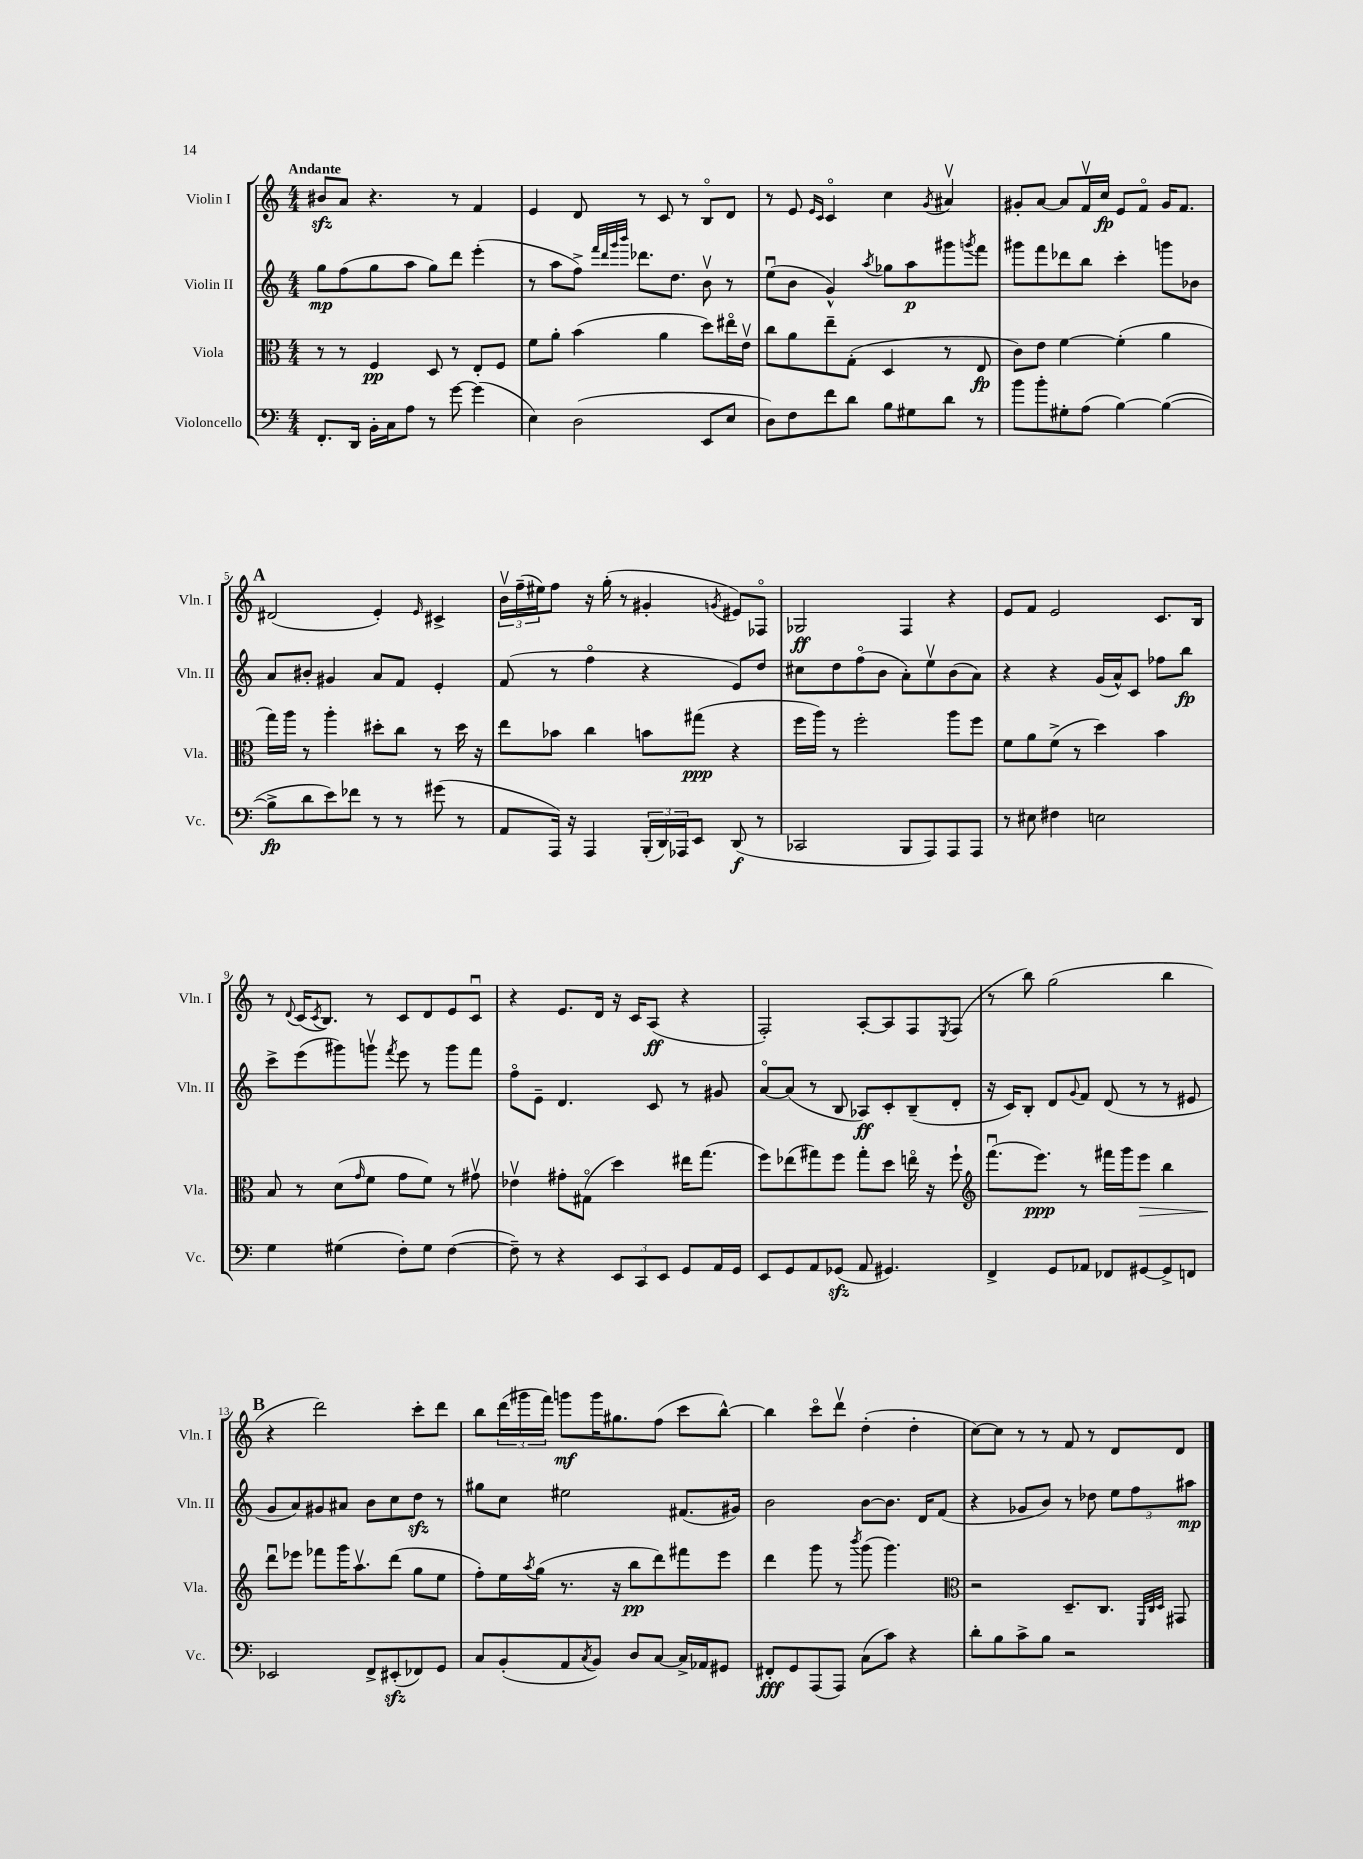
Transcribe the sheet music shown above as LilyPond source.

<<
\new StaffGroup <<
\new Staff = "s0" \with { instrumentName = "Violin I" shortInstrumentName = "Vln. I" } {
    \clef treble \key c \major \numericTimeSignature \time 4/4 \tempo "Andante"
    bis'8\sfz a'8 r4. r8 f'4 |
    e'4 d'8 r8 c'8 r8 b8\flageolet d'8 |
    r8 e'8 \grace { e'16 c'16 } c'4\flageolet c''4 \acciaccatura { g'8 } ais'4\upbow |
    gis'8-. a'8~ a'8 f'16\upbow c''16\fp e'8 f'8\flageolet gis'16 f'8. |
    \mark \markup { \bold "A" } dis'2( e'4-.) \grace { e'16 } cis'4-> |
    \tuplet 3/2 { b'16\upbow f''16--( eis''16) } f''8 r16 g''16-.( r8 gis'4-. \acciaccatura { g'8 } eis'8) fes8\flageolet |
    ges2\ff f4 r4 |
    e'8 f'8 e'2 c'8. b16 |
    r8 \appoggiatura { d'8 } c'16( \acciaccatura { c'8 } b8.) r8 c'8 d'8 e'8 c'8\downbow |
    r4 e'8. d'16 r16 c'16 a8\ff( r4 |
    f2-.) a8~-. a8 f8 \acciaccatura { e8 } f8( |
    r8 b''8) g''2( b''4 |
    \mark \markup { \bold "B" } r4 d'''2) c'''8-. d'''8 |
    b''8 \tuplet 3/2 { d'''16( gis'''16 f'''16) } g'''8\mf g'''16 gis''8. f''8( c'''8 b''8~-^) |
    b''4 c'''8\flageolet d'''8\upbow d''4-.( d''4-. |
    c''8~) c''8 r8 r8 f'8 r8 d'8 d'8 \bar "|." |
}
\new Staff = "s1" \with { instrumentName = "Violin II" shortInstrumentName = "Vln. II" } {
    \clef treble \key c \major \numericTimeSignature \time 4/4
    g''8\mp f''8( g''8 a''8 g''8) d'''8 e'''4-.( |
    r8 a''8 f''8->) \grace { f'''32 d'''32 g'''32 b'''32 } des'''8. d''8. b'8\upbow r8 |
    e''8\downbow( b'8 g'4-^) \acciaccatura { a''8 } ges''8 a''8\p gis'''8 \acciaccatura { g'''8 } f'''8 |
    gis'''8 f'''8 des'''8 b''8 c'''4-. g'''8 bes'8 |
    \mark \markup { \bold "A" } a'8 bis'8-. gis'4 a'8 f'8 e'4-. |
    f'8( r8 f''4\flageolet r4 e'8) d''8 |
    cis''8 d''8 f''8\flageolet( b'8 a'8-.) e''8\upbow b'8( a'8) |
    r4 r4 g'16( a'16-^) c'8 fes''8 b''8\fp |
    c'''8-> e'''8( gis'''8) g'''8\upbow \acciaccatura { f'''8 } e'''8 r8 g'''8 f'''8 |
    f''8\flageolet e'8-- d'4. c'8 r8 gis'8 |
    a'8~\flageolet a'8( r8 b8 aes8\ff) c'8-. b8--( d'8-. |
    r16 c'16) b8-. d'8 \appoggiatura { g'8 } f'8 d'8( r8 r8 eis'8 |
    \mark \markup { \bold "B" } g'8 a'8) gis'8 ais'8 b'8 c''8 d''8\sfz r8 |
    gis''8 c''8 eis''2 fis'8.( gis'16) |
    b'2 b'8~ b'8. d'16 f'8( |
    r4 ges'8 b'8) r8 des''8 \tuplet 3/2 { e''8 f''8 ais''8\mp } \bar "|." |
}
\new Staff = "s2" \with { instrumentName = "Viola" shortInstrumentName = "Vla." } {
    \clef alto \key c \major \numericTimeSignature \time 4/4
    r8 r8 f4\pp d8 r8 e8-. f8 |
    f'8 a'8-. b'4( a'4 d''8) eis''16\flageolet e'16\upbow |
    c''8 a'8 e''8-- g8-.( d4 r8 e8\fp |
    c'8) e'8 f'4~ f'4-.( a'4 |
    \mark \markup { \bold "A" } g''16) a''16 r8 a''4-. dis''8-. c''8 r8 dis''16 r16 |
    e''8 bes'8 c''4 b'8 gis''8\ppp( r4 |
    f''16 a''16) r8 f''2-. a''8 f''8 |
    f'8 a'8 f'8->( r8 d''4) b'4 |
    b8 r8 d'8( \grace { g'16 } f'8 g'8 f'8) r8 gis'8\upbow |
    ees'4\upbow gis'8-. gis8\flageolet( d''4) eis''16 g''8.( |
    f''8) ees''8( gis''8) f''8 gis''8-. d''8 e''16\flageolet r16 f''8-! |
    \clef treble f'''8.\downbow( e'''8.\ppp) r8 fis'''16 g'''16 e'''8\> b''4 |
    \mark \markup { \bold "B" } d'''8\downbow\! ees'''8 fes'''8 g'''16 a''8.\upbow d'''8( g''8 e''8 |
    f''8-.) e''16 \acciaccatura { a''8 } g''16( r8. r16 b''8\pp d'''8) fis'''8 e'''8 |
    d'''4 g'''8 r8 \acciaccatura { b'''8 } g'''8( g'''4.) |
    \clef alto r2 d8.-- c8. \grace { f,32 c32 d32 } gis,8 \bar "|." |
}
\new Staff = "s3" \with { instrumentName = "Violoncello" shortInstrumentName = "Vc." } {
    \clef bass \key c \major \numericTimeSignature \time 4/4
    f,8.-. d,16 b,16-. c16 a8 r8 g'8~ g'4( |
    e4) d2( e,8 e8 |
    d8) f8 f'8 d'8 b8 gis8 d'8 r8 |
    b'8 b'8-. gis8-. a8( b4~) b4~( |
    \mark \markup { \bold "A" } b8->\fp d'8 e'8) fes'8 r8 r8 gis'8( r8 |
    a,8 a,,16) r16 a,,4 \tuplet 3/2 { b,,16-.( d,16) aes,,16 } e,8 d,8\f( r8 |
    ces,2 b,,8 a,,8) a,,8 a,,8 |
    r8 eis8 fis4 e2 |
    g4 gis4( f8-.) gis8 f4~( |
    f8--) r8 r4 \tuplet 3/2 { e,8 c,8 e,8 } g,8 a,16 g,16 |
    e,8 g,8 a,8 ges,8\sfz( a,8 gis,4.) |
    f,4-> g,8 aes,8 fes,8 gis,8~ gis,8-> f,8 |
    \mark \markup { \bold "B" } ees,2 f,8-> eis,8-.\sfz( fes,8) g,8 |
    c8 b,8-.( a,8 \acciaccatura { c8 } b,8) d8 c8~ c16-> aes,16 gis,8 |
    fis,8-.\fff g,8 a,,8( a,,8) c8( c'8) r4 |
    d'8-. b8 c'8-> b8 r2 \bar "|." |
}
>>
>>
